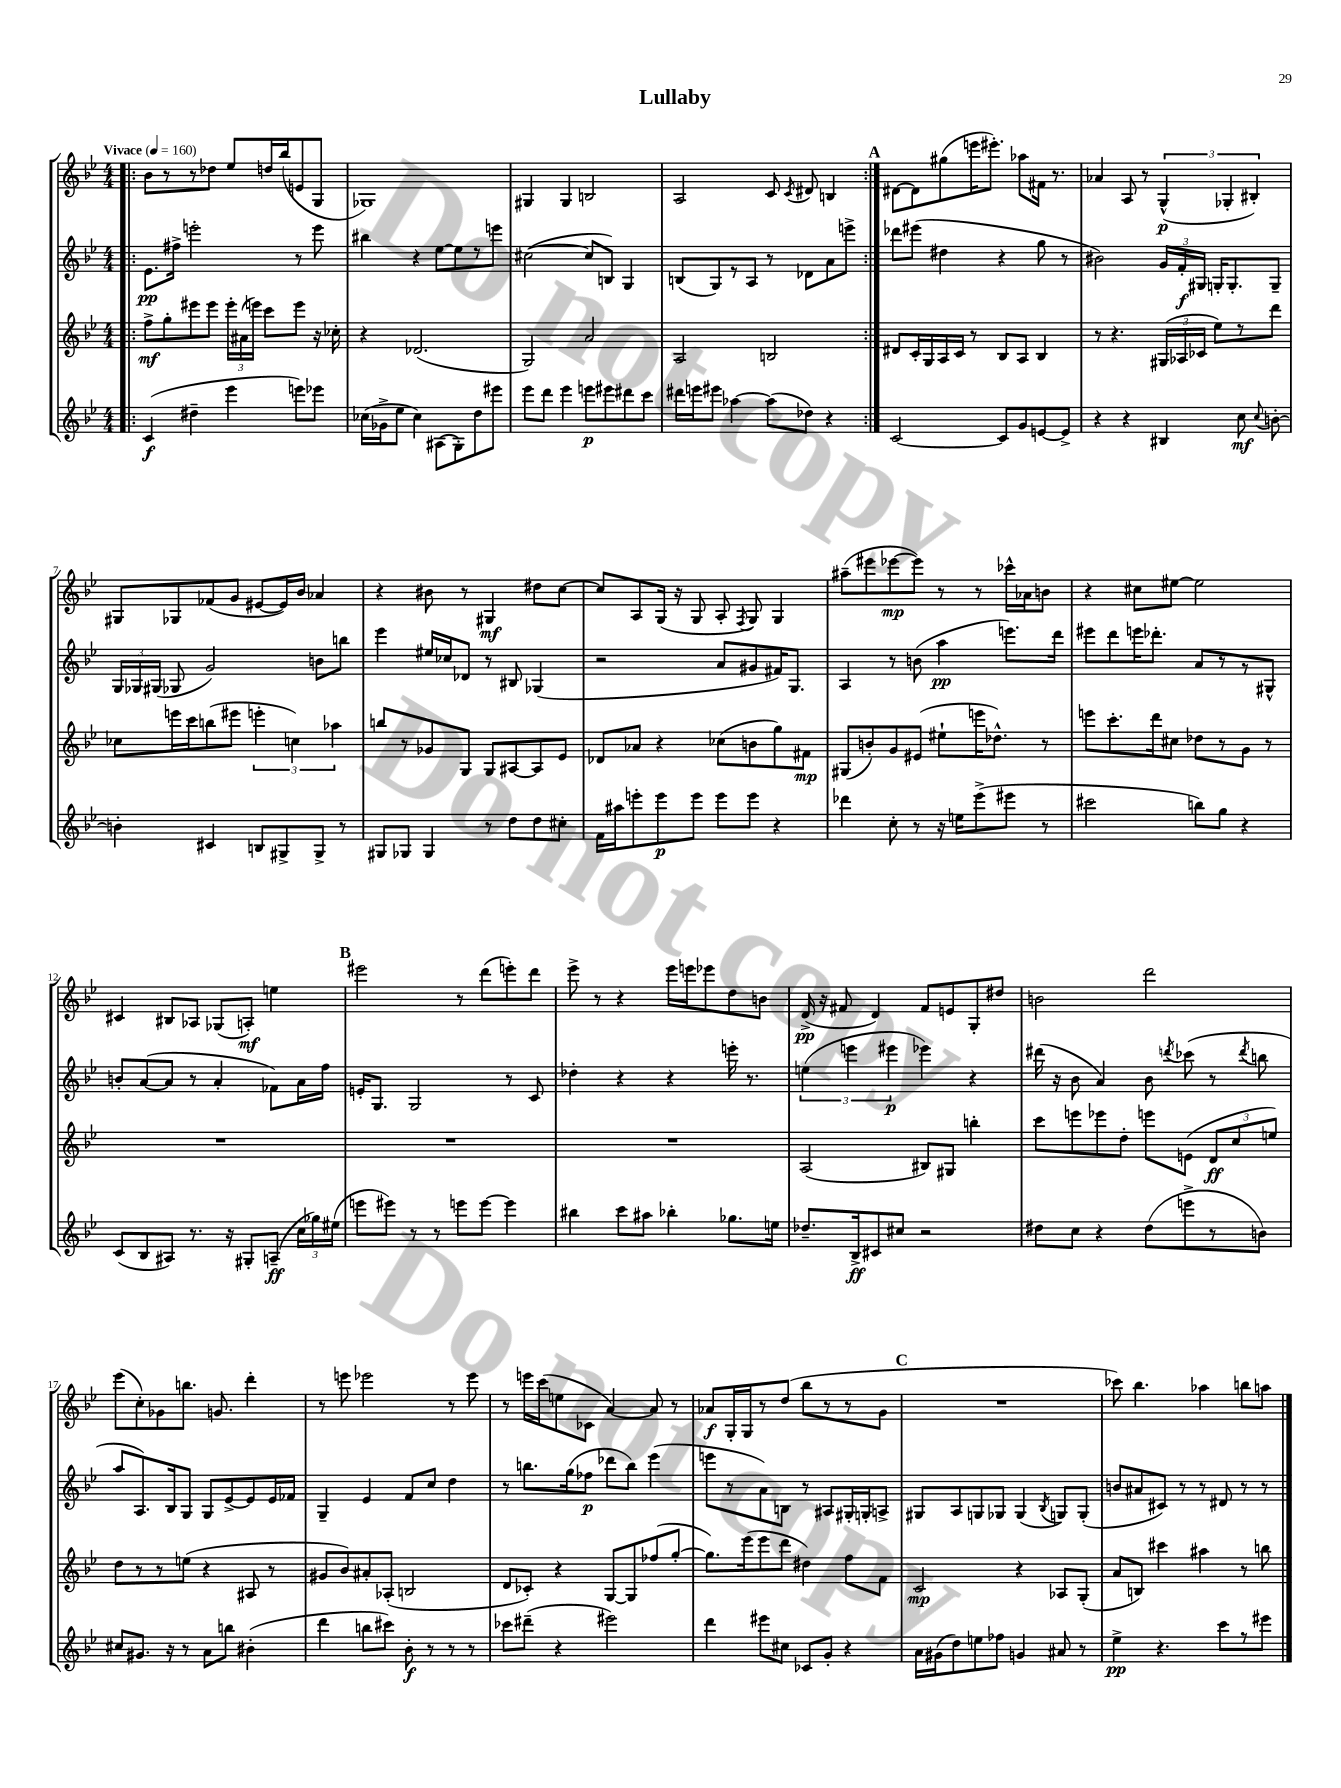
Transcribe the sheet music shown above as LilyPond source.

\header { title = "Lullaby" }
<<
\new StaffGroup <<
\new Staff = "s0" {
    \clef treble \key bes \major \numericTimeSignature \time 4/4 \tempo "Vivace" 4 = 160
    \autoBeamOff \repeat volta 2 { \bar ".|:" bes'8[ r8 r8 des''8] ees''8[ d''16 bes''16( e'8 g8] |
    ges1) |
    gis4 gis4 b2 |
    a2 c'8 \acciaccatura { c'8 } dis'8 b4 | }
    \mark \markup { \bold "A" } dis'8[~ dis'8 gis''8( e'''16 eis'''8.]-.) aes''8[ fis'16] r8. |
    aes'4 a8 r8 \tuplet 3/2 { g4-^\p( ges4-. bis4-.) } |
    gis8[ ges8 fes'8( g'8] eis'8[~ eis'16) bes'16] aes'4 |
    r4 bis'8 r8 gis4\mf dis''8[ c''8]~ |
    c''8[ a8 g16]( r16 g8 a8-. \acciaccatura { f8 } g8) g4 |
    ais''8[--( eis'''8 ees'''8~\mp ees'''8]) r8 r8 ces'''16[-^ aes'16 b'8] |
    r4 cis''8[ eis''8]~ eis''2 |
    cis'4 bis8[ aes8] ges8[( a8]-.\mf) e''4 |
    \mark \markup { \bold "B" } eis'''2 r8 d'''8[( e'''8-.) d'''8] |
    ees'''8-> r8 r4 ees'''16[ e'''16 ees'''8 d''8 b'8] |
    d'16->\pp( r16 fis'8 d'4) fis'8[ e'8 g8-. dis''8] |
    b'2 d'''2 |
    ees'''8[( c''8-.) ges'8 b''8.] g'8. d'''4-. |
    r8 e'''8 ees'''2 r8 ees'''8 |
    r8 e'''16[ c'''16( e''8 ces'8] a'4~) a'8 r8 |
    aes'8[\f g16-. g16 r8 d''8]( bes''8[ r8 r8 g'8] |
    \mark \markup { \bold "C" } R1 |
    ces'''8) bes''4. aes''4 b''8[ a''8] \bar "|." |
}
\new Staff = "s1" {
    \clef treble \key bes \major \numericTimeSignature \time 4/4
    \autoBeamOff \repeat volta 2 { \bar ".|:" ees'8.[\pp fis''16]-> e'''2-. r8 e'''8 |
    bis''4 r4 ees''8[~ ees''8 r8 e'''8] |
    cis''2~( cis''8[ b8]) g4 |
    b8[( g8) r8 a8] r8 des'8[ a'8 e'''8]-> | }
    \mark \markup { \bold "A" } des'''8[ eis'''8]( dis''4 r4 g''8 r8 |
    bis'2) \tuplet 3/2 { g'16[ f'16-.\f gis16] } g16[-. g8.-. g8]-- |
    \tuplet 3/2 { g16[ ges16 gis16]( } ges8 g'2) b'8[ b''8] |
    ees'''4 eis''16[ ces''16 des'8] r8 bis8 ges4( |
    r2 a'8[ gis'8 fis'16) g8.] |
    a4 r8 b'8( a''4\pp e'''8.[) d'''16] |
    eis'''8[ d'''8 e'''16 des'''8.]-. a'8[ r8 r8 gis8]-^ |
    b'8[-. a'8~( a'8] r8 a'4-. fes'8[) a'16 f''16] |
    \mark \markup { \bold "B" } e'16[-. g8.] g2 r8 c'8 |
    des''4-. r4 r4 e'''16-. r8. |
    \tuplet 3/2 { e''4( e'''4 eis'''4\p } ees'''4) r4 |
    dis'''16( r16 bes'8 a'4) bes'8 \acciaccatura { d'''8 } ces'''8( r8 \acciaccatura { d'''8 } b''8 |
    a''8[ a8.) bes16 g8] g8[ ees'8~-> ees'8 ees'16 fes'16] |
    g4-- ees'4 f'8[ c''8] d''4 |
    r8 b''8.[ g''16( fes''8]\p des'''8[ b''8]) ees'''4( |
    e'''8[ r8 a'8) b8] r8 ais8[ gis16-. g16-. a8]-> |
    \mark \markup { \bold "C" } gis8[ a8 g8 ges8] ges4( \acciaccatura { bes8 } g8[) g8]-.( |
    b'8[ ais'8 cis'8]) r8 r8 dis'8 r8 r8 \bar "|." |
}
\new Staff = "s2" {
    \clef treble \key bes \major \numericTimeSignature \time 4/4
    \autoBeamOff \repeat volta 2 { \bar ".|:" f''8[->\mf g''8-. eis'''8 eis'''8] \tuplet 3/2 { eis'''16[-. ais'16( e'''16]) } c'''8[ e'''8] r16 ces''16-. |
    r4 des'2.( |
    g2) a'2 |
    a2 b2 | }
    \mark \markup { \bold "A" } dis'8[ c'16-. g16 a16 c'16] r8 bes8[ a8] bes4 |
    r8 r4. \tuplet 3/2 { gis16[( aes16 ces'16] } ees''8[) r8 d'''8] |
    ces''8[ e'''16 c'''16 b''8( eis'''8] \tuplet 3/2 { e'''4-. c''4) aes''4 } |
    b''8[ r8 ges'8 g8] g8[ ais8~ ais8 ees'8] |
    des'8[ aes'8] r4 ces''8[( b'8 g''8) fis'8]\mp |
    gis8[( b'8-.) g'8 eis'8]( eis''8[-! e'''16 des''8.]-^) r8 |
    e'''8[ c'''8.-. d'''16 cis''8] des''8[ r8 g'8] r8 |
    R1 |
    \mark \markup { \bold "B" } R1 |
    R1 |
    a2( bis8[) gis8] b''4-. |
    c'''8[ e'''8 ees'''8 d''8]-. e'''8[ e'8]( \tuplet 3/2 { d'8[\ff c''8 e''8]) } |
    d''8[ r8 r8 e''8]( r4 ais8 r8 |
    gis'8[ bes'8) ais'8-. aes8]-.( b2 |
    d'8[ ces'8]-.) r4 g8[~ g8 fes''8( g''8]~-. |
    g''8.[) ees'''16( ees'''8 d'''8] dis''4) f''8[ f'8] |
    \mark \markup { \bold "C" } c'2\mp r4 aes8[ g8]-.( |
    a'8[ b8]) cis'''4 ais''4 r8 b''8 \bar "|." |
}
\new Staff = "s3" {
    \clef treble \key bes \major \numericTimeSignature \time 4/4
    \autoBeamOff \repeat volta 2 { \bar ".|:" c'4\f( dis''4-- ees'''4 e'''8[) ees'''8] |
    ces''16[( ges'16-> ees''8] ces''4) ais8[( g8-.) d''8 eis'''8] |
    ees'''8[ d'''8] ees'''4 e'''8[\p eis'''8 dis'''8 c'''8] |
    dis'''16[ e'''16 eis'''8] aes''4~ aes''8[( des''8]) r4 | }
    \mark \markup { \bold "A" } c'2~ c'8[ g'8 e'8~ e'8]-> |
    r4 r4 bis4 c''8\mf \appoggiatura { c''8 } b'8~-. |
    b'4-. cis'4 b8[ gis8-> gis8]-> r8 |
    gis8[ ges8] ges4 r8 d''8[ d''8 cis''8]-. |
    f'16[ ais''16 e'''8-. e'''8\p e'''8] e'''8[ e'''8] r4 |
    des'''4 c''8-. r8 r16 e''16[ ees'''8->( eis'''8] r8 |
    cis'''2 b''8[) g''8] r4 |
    c'8[( bes8 ais8]) r8. r16 gis8[-. a8]--\ff( \tuplet 3/2 { c''16[ ges''16) eis''16]( } |
    \mark \markup { \bold "B" } e'''8[ eis'''8]) r8 r8 e'''8[ e'''8]~ e'''4 |
    bis''4 c'''8[ ais''8] bes''4-. ges''8.[ e''16] |
    des''8.[-- bes16->\ff cis'8 cis''8] r2 |
    dis''8[ c''8] r4 dis''8[( e'''8-> r8 b'8]) |
    cis''8[ gis'8.] r16 r8 a'8[ b''8] bis'4-.( |
    d'''4 b''8[ cis'''8]) bes'8-.\f r8 r8 r8 |
    ces'''8[ dis'''8]--( r4 eis'''2) |
    d'''4 eis'''8[ cis''8] ces'8[ g'8]-. r4 |
    \mark \markup { \bold "C" } a'16[ gis'16( d''8) e''8 fes''8] g'4 ais'8 r8 |
    ees''4->\pp r4. c'''8[ r8 eis'''8] \bar "|." |
}
>>
>>
